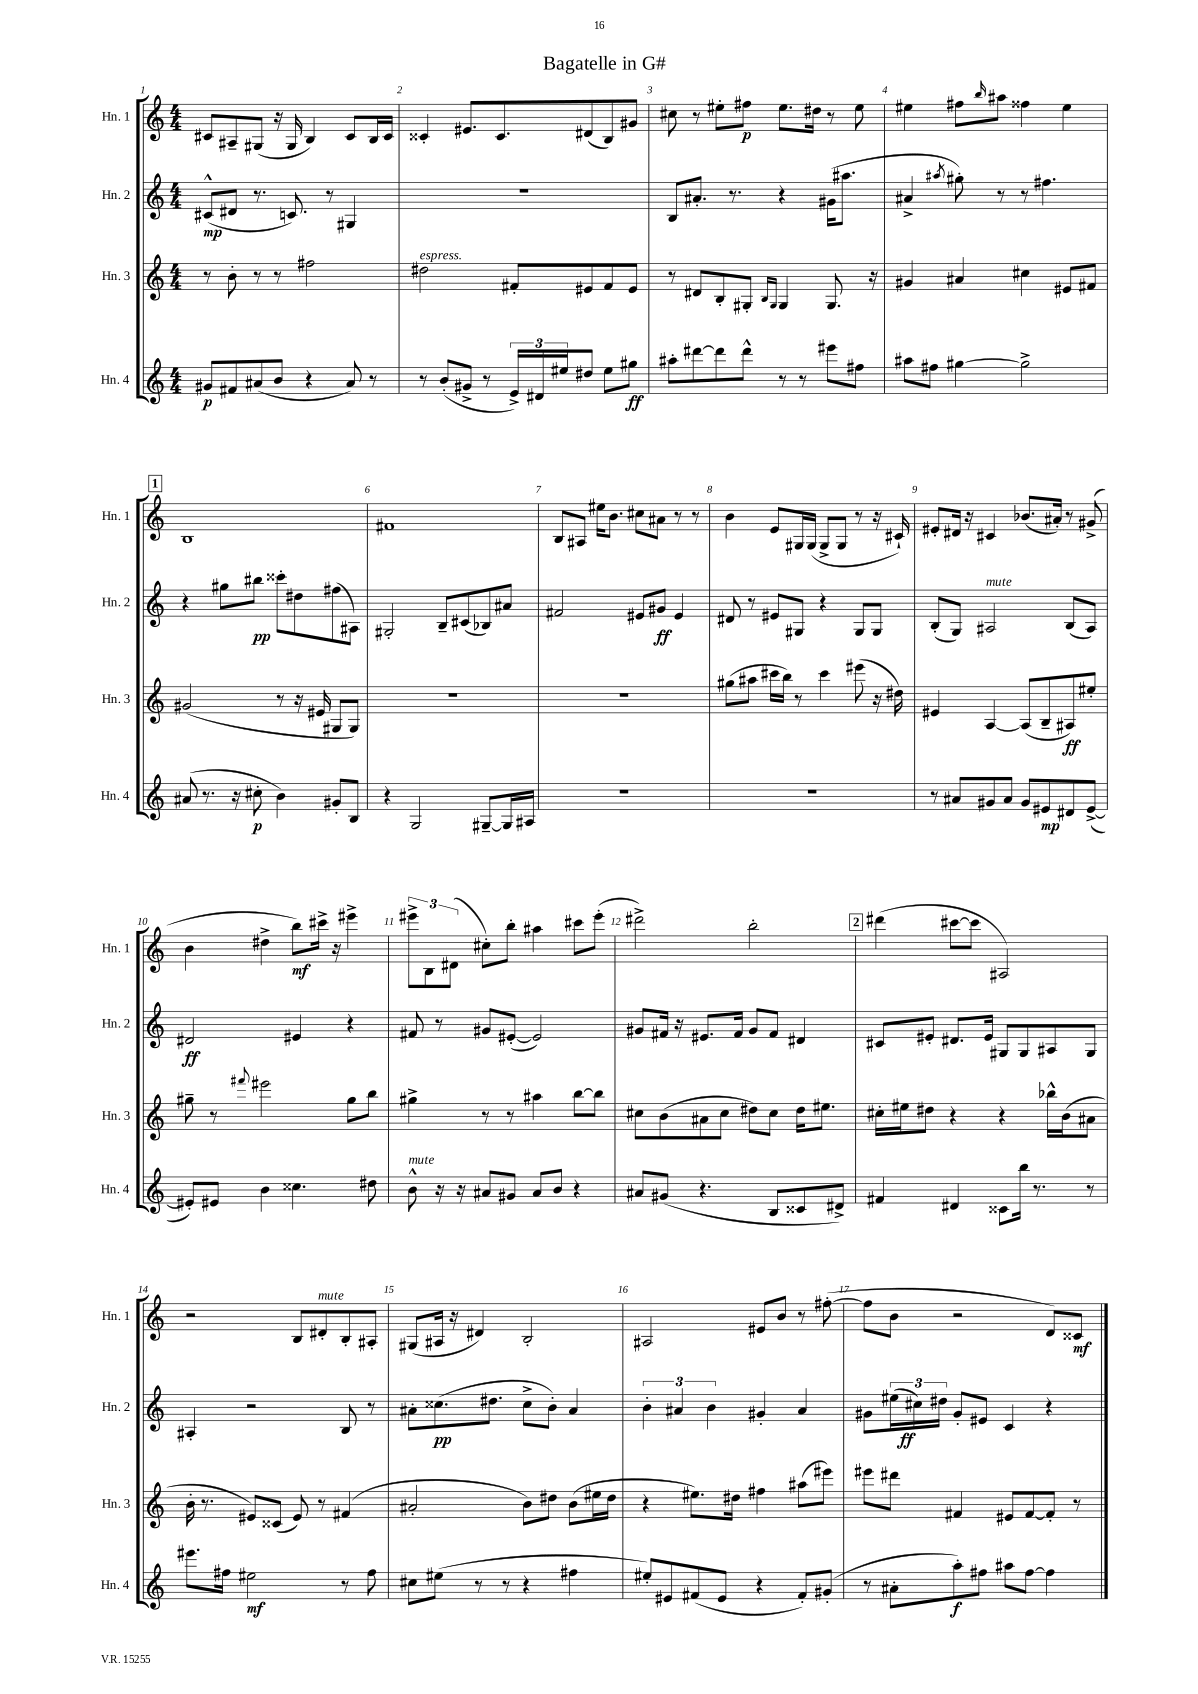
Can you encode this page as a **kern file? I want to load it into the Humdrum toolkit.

**kern	**kern	**kern	**kern
*staff4	*staff3	*staff2	*staff1
*clefG2	*clefG2	*clefG2	*clefG2
*k[]	*k[]	*k[]	*k[]
*M4/4	*M4/4	*M4/4	*M4/4
8g#	8r	(8c#^^	8c#
8f#	8b'	8d#	8A#~
(8a#	8r	8.r	(8G#
8b	8r	.	16r
.	.	8.c)	16G#
4r	2ff#	.	4B)
.	.	8r	.
8a#)	.	4G#	8c#
8r	.	.	16B
.	.	.	16c#
=	=	=	=
8r	2dd#	1r	4c##'
(8b'	.	.	.
8g#^	.	.	8.e#
8r	.	.	.
.	.	.	8.c##
24e^)	8f#'	.	.
24d#	.	.	.
24ee#	.	.	.
8dd#	8e#	.	(8d#
8ee#	8f#	.	8B)
8gg#	8e#	.	8g#
=	=	=	=
8aa#'	8r	8B	8cc#
[8ddd#	8d#	8.a#'	8r
8ddd#]	8B'	.	8ee#'
.	.	8.r	.
8ddd#^^	8G#'	.	8ff#
.	16qqB	.	.
.	16qqG#	.	.
8r	4G#	4r	8.ee#
8r	.	.	.
.	.	.	16dd#
8eee#	8.G#	(16g#	8r
.	.	8.aa#	.
8ff#	.	.	8ee#
.	16r	.	.
=	=	=	=
8aa#	4g#	4a#^	4ee#
8ff#	.	.	.
.	.	8qaa#	.
[4gg#	4a#	8gg#')	8ff#
.	.	.	16qqbb
.	.	8r	8aa#
2gg#^]	4cc#	8r	4ff##
.	.	4.ff#	.
.	8e#	.	4ee#
.	8f#	.	.
=	=	=	=
(8a#	(2g#	4r	1B
8.r	.	.	.
.	.	8gg#	.
16r	.	.	.
8cc#'	.	8bb#	.
4b)	8r	8ccc##'	.
.	16r	8dd#	.
.	16e#	.	.
8g#'	8G#	(8ff#	.
8B	8G#)	8A#)	.
=	=	=	=
4r	1r	2G#'	1f#
2G	.	.	.
.	.	8B~	.
.	.	(8c#	.
[8G#~	.	8B-)	.
16G#]	.	8a#	.
16A#	.	.	.
=	=	=	=
1r	1r	2f#	8B
.	.	.	8A#
.	.	.	16ee#
.	.	.	8.b
.	.	8e#	8cc#
.	.	8g#	8a#
.	.	4e#	8r
.	.	.	8r
=	=	=	=
1r	(8gg#	8d#	4b
.	8aa#	8r	.
.	16ccc#	8e#	8e
.	16bb)	.	.
.	8r	8G#	16G#
.	.	.	(16G#
.	4ccc#	4r	8G#^
.	.	.	8G#
.	(8eee#	8G#	8r
.	16r	8G#	16r
.	16dd#)	.	16c#`)
=	=	=	=
8r	4e#	(8B'	8e#'
8a#	.	8G)	16d#
.	.	.	16r
8g#	[4A	2A#	4c#
8a#	.	.	.
8g#	(8A]	.	(8.b-
8e#	8B~	.	.
.	.	.	16a#')
8d#	8A#)	(8B	8r
([8e#^	8ee#'	8A#)	(8g#^
=	=	=	=
8e#'])	8gg#~	2d#	4b
8e#	8r	.	.
.	8qqfff#	.	.
4b	2eee#	.	4dd#^
4.cc##	.	4e#	8bb)
.	.	.	16ccc#^
.	.	.	16r
.	8gg#	4r	4eee#^
8dd#	8bb	.	.
=	=	=	=
8b^^	4gg#^	8f#	12eee#^
.	.	.	12B
16r	.	8r	.
.	.	.	(12d#
16r	.	.	.
8a#	8r	8g#	8cc#')
8g#	8r	([8e#'	8bb'
8a#	4aa#	2e#])	4aa#
8b	.	.	.
4r	[8bb	.	8ccc#
.	8bb]	.	(8eee#'
=	=	=	=
8a#	8cc#	8g#	2ddd#^)
(8g#	(8b	16f#	.
.	.	16r	.
4.r	8a#	8.e#	.
.	8cc#	.	.
.	.	16f#	.
.	8dd#)	8g#	2bb'
8B	8cc#	8f#	.
8c##	16dd#	4d#	.
.	8.ee#	.	.
8d#^)	.	.	.
=	=	=	=
4f#	16cc#'	8c#	(4ddd#
.	16ee#	.	.
.	8dd#	8e#'	.
4d#	4r	8.d#	[8ccc#
.	.	.	8ccc#]
.	.	16e#	.
8c##	4r	8G#	2A#)
16bb	.	8G#	.
8.r	.	.	.
.	16bb-^^	8A#	.
.	(16b	.	.
8r	8a#	8G#	.
=	=	=	=
8.eee#	16b'	4A#'	2r
.	8.r	.	.
16ff#	.	.	.
2ee#	8e#)	2r	.
.	(8c##	.	.
.	8e#)	.	8B
.	8r	.	8d#'
8r	(4f#	8B	8B'
8ff#	.	8r	8A#'
=	=	=	=
8cc#	2a#'	8a#'	(8G#
(8ee#	.	(8.cc##	16A#
.	.	.	16r
8r	.	.	4d#)
.	.	8.dd#	.
8r	.	.	.
4r	8b)	8cc##^	2B'
.	8dd#	8b')	.
4ff#	(8b	4a#	.
.	16ee#	.	.
.	16dd#	.	.
=	=	=	=
8ee#')	4r	6b'	2A#
8e#	.	.	.
.	.	6a#	.
(8f#	8.ee#)	.	.
.	.	6b	.
8e#	.	.	.
.	16dd#	.	.
4r	4ff#	4g#'	8e#
.	.	.	8b
8f#')	(8aa#	4a#	8r
(8g#'	8eee#)	.	([8ff#'
=	=	=	=
8r	8eee#	8g#	8ff#]
8a#'	8ddd#	(24ee#	8b
.	.	24cc#)	.
.	.	24dd#	.
8aa')	4f#	8g#'	2r
8ff#	.	8e#	.
8aa#	8e#	4c	.
[8ff#	[8f#	.	.
4ff#]	8f#']	4r	8d)
.	8r	.	8c##
==	==	==	==
*-	*-	*-	*-
